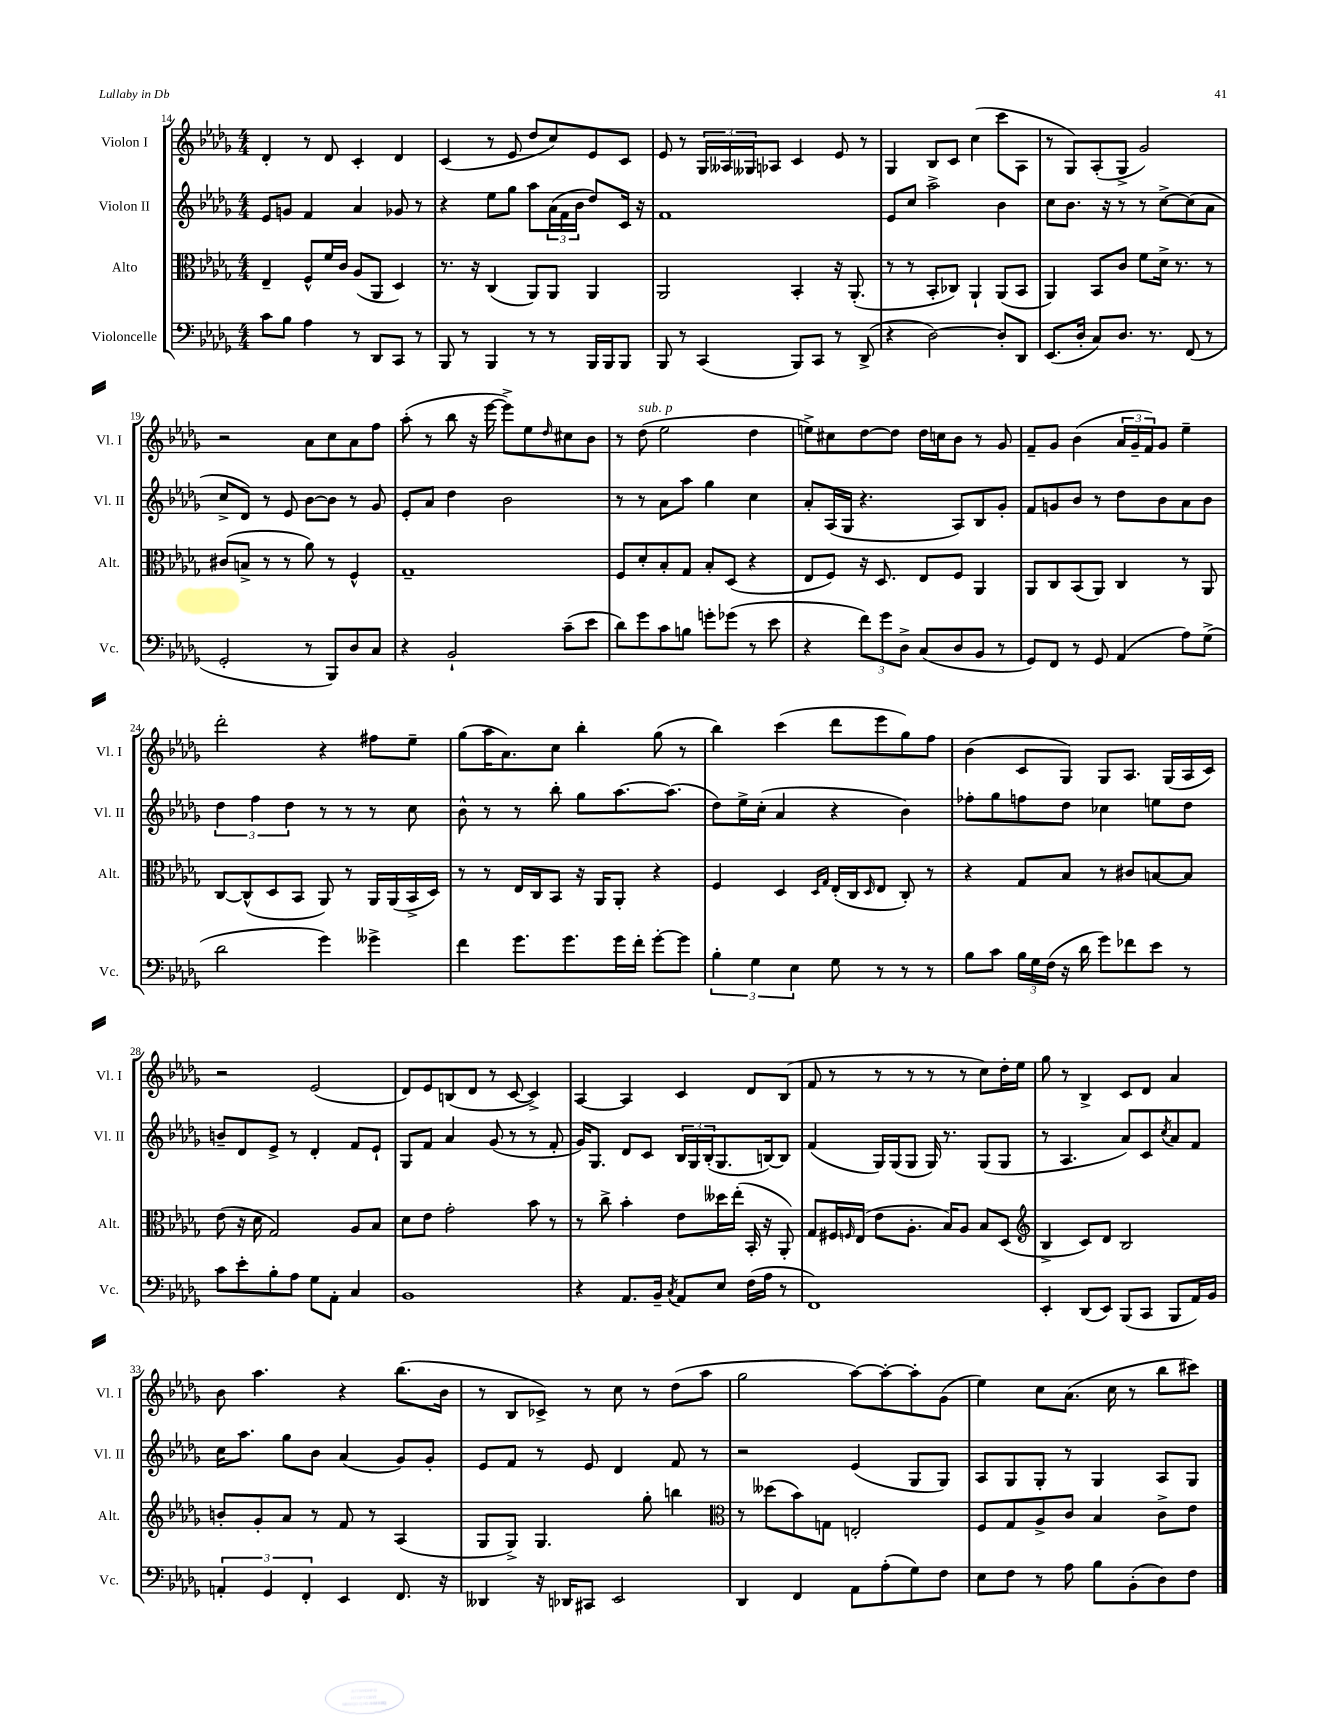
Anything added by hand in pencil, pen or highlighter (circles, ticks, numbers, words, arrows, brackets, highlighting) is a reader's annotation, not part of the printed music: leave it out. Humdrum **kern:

**kern	**kern	**kern	**kern
*staff4	*staff3	*staff2	*staff1
*clefF4	*clefC3	*clefG2	*clefG2
*k[b-e-a-d-g-]	*k[b-e-a-d-g-]	*k[b-e-a-d-g-]	*k[b-e-a-d-g-]
*M4/4	*M4/4	*M4/4	*M4/4
8c	4E-~	8e-	4d-'
8B-	.	8g	.
4A-	8F^^	4f	8r
.	16f	.	8d-
.	16c	.	.
8r	(8A-	4a-	4c'
8DD-	8AA-	.	.
8CC	4D-)	8g-	4d-
8r	.	8r	.
=	=	=	=
8BBB-	8.r	4r	(4c
8r	.	.	.
.	16r	.	.
4BBB-	(4C	8ee-	8r
.	.	8gg-	8e-
8r	8AA-)	8aa-	8dd-
8r	8AA-	(24a-	8cc)
.	.	24f	.
.	.	24b-	.
16BBB-	4AA-	8dd-)	8e-
16BBB-	.	.	.
8BBB-	.	16c	8c
.	.	16r	.
=	=	=	=
8BBB-	2AA-	1f	8e-
8r	.	.	8r
(4CC	.	.	24G-
.	.	.	24A--
.	.	.	24G--
.	.	.	8A-
8BBB-)	4BB-'	.	4c
8CC	.	.	.
8r	16r	.	8e-
.	(8.AA-'	.	.
(8DD-^	.	.	8r
=	=	=	=
4r	8r	8e-	4G-
.	8r	8cc	.
[2D-)	8BB-'	2aa-^	8B-
.	8C-)	.	8c
.	4AA-`	.	(4cc
8D-']	(8AA-	4b-	8ccc
8DD-	8BB-	.	8A-
=	=	=	=
(8.EE-	4AA-)	8cc	8r
.	.	8.b-	8G-)
16D-'	.	.	.
8C)	8BB-	.	(8A-'
.	.	16r	.
8.D-	8c	8r	8G-^
.	8f	8r	2g-)
8.r	.	.	.
.	16d-^	[8cc^	.
.	8.r	.	.
(8FF	.	(8cc]	.
8r	8r	8a-	.
=	=	=	=
2GG-'	(8c#	8cc^	2r
.	8B^	8d-)	.
.	8r	8r	.
.	8r	8e-	.
8r	8a-)	[8b-	8a-
8BBB-)	8r	8b-]	8cc
8D-	4F^^	8r	8a-
8C	.	8g-	8ff
=	=	=	=
4r	1G-~	8e-'	(8aa-'
.	.	8a-	8r
2BB-`	.	4dd-	8bb-
.	.	.	16r
.	.	.	[16eee-
.	.	2b-	8eee-^])
.	.	.	8ee-
.	.	.	16qqdd-
(8c~	.	.	8cc#
8e-	.	.	8b-
=	=	=	=
8d-)	8F	8r	8r
8g-	8d-'	8r	(8dd-
8c	8B-'	8a-	2ee-
8B	8G-	8aa-	.
8g'	8B-'	4gg-	.
(8g-	(8D-	.	.
8r	4r	4cc	4dd-
8e-	.	.	.
=	=	=	=
4r	8E-	8a-'	8ee^)
.	8F)	(16A-	8cc#
.	.	16G-	.
12f)	16r	4.r	[8dd-
.	8.D-	.	.
12g-	.	.	.
.	.	.	8dd-]
12D-^	.	.	.
(8C	8E-	.	16dd-
.	.	.	16cc
8D-	8F	8A-)	8b-
8BB-	4AA-	8B-	8r
8r	.	8g-'	8g-
=	=	=	=
8GG-)	8AA-	8f	8f~
8FF	8C	8g	8g-
8r	(8BB-	8b-	(4b-
8GG-	8AA-)	8r	.
(4AA-	4C	8dd-	24a-
.	.	.	24g-~
.	.	.	24f)
.	.	8b-	8g-
8A-)	8r	8a-	4ee-~
(8G-^	8AA-	8b-	.
=	=	=	=
2d-	[8C	6dd-	2ddd-'
.	(8C^^]	.	.
.	.	6ff	.
.	8D-	.	.
.	.	6dd-	.
.	8BB-	.	.
4g-)	8AA-)	8r	4r
.	8r	8r	.
4g--^	16AA-	8r	8ff#
.	(16AA-	.	.
.	16BB-^	8cc	8ee-~
.	16D-)	.	.
=	=	=	=
4f	8r	8b-^^	(8gg-
.	8r	8r	16aa-
.	.	.	8.a-)
8.g-	16E-	8r	.
.	16C	.	.
.	8BB-	8bb-'	8cc
8.g-	.	.	.
.	16r	8gg-	4bb-'
.	16AA-	.	.
16g-	8AA-'	[8.aa-	.
16f'	.	.	.
[8g-'	4r	.	(8gg-
.	.	(8.aa-]	.
8g-]	.	.	8r
=	=	=	=
6B-'	4F	8dd-)	4bb-)
.	.	16ee-^	.
6G-	.	.	.
.	.	(16cc'	.
.	4D-	4a-	(4ccc
6E-	.	.	.
.	16qqD-	.	.
.	16qqG-	.	.
8G-	(16E-'	4r	8ddd-
.	16C	.	.
.	16qqD-	.	.
8r	8E-	.	8eee-
8r	8C')	4b-)	8gg-)
8r	8r	.	8ff
=	=	=	=
8B-	4r	8ff-'	(4b-
8c	.	8gg-	.
24B-	8G-	8ff	8c
24G-	.	.	.
(24F	.	.	.
16r	8B-	8dd-	8G-)
16d-	.	.	.
8g-)	8r	4cc-	8G-
8f-	8c#	.	8.A-
8e-	[8B	8ee	.
.	.	.	(16G-
8r	8B]	8dd-	16A-
.	.	.	16c)
=	=	=	=
8c	(8e-	8b~	2r
8e-'	16r	8d-	.
.	16d-	.	.
8B-'	2G-)	8e-^	.
8A-	.	8r	.
8G-	.	4d-'	(2e-
8AA-'	.	.	.
4C	8A-	8f	.
.	8B-	8e-`	.
=	=	=	=
1BB-	8d-	8G-	8d-)
.	8e-	8f	8e-
.	2g-'	4a-	(8B
.	.	.	8d-
.	.	(8g-	8r
.	.	8r	[8c
.	8b-	8r	4c^])
.	8r	8f'	.
=	=	=	=
4r	8r	16g-)	[4A-
.	.	8.G-	.
.	8cc^	.	.
8.AA-	4b-'	8d-	4A-]
.	.	8c	.
16BB-~	.	.	.
8qC	.	.	.
8AA-	8e-	24B-	4c
.	.	24G-	.
.	.	(24B-'	.
8E-	16dd--	8.G-	.
.	(16ee-'	.	.
(16F	16BB-'	.	8d-
16A-	16r	[16B)	.
8r	8AA-')	8B]	(8B-
=	=	=	=
1FF)	8G-	(4f	8f
.	16F#	.	8r
.	16qqF	.	.
.	(16E-	.	.
.	8e-	16G-)	8r
.	.	(16G-	.
.	8.A-'	8G-	8r
.	.	16G-)	8r
.	16B-)	8.r	.
.	8A-	.	8r
.	8B-	(8G-	8cc)
.	(8D-	8G-	16dd-'
.	.	.	16ee-
=	=	=	=
*	*clefG2	*	*
4EE-'	4B-^	8r	8gg-
.	.	4.A-	8r
(8DD-	8c)	.	4B-^
8EE-)	8d-	.	.
(8BBB-	2B-	8a-)	8c
8CC	.	8c	8d-
.	.	8qcc	.
8BBB-	.	8a-	4a-
16AA-)	.	8f	.
16BB-	.	.	.
=	=	=	=
6AA'	8b'	16cc	8b-
.	.	8.aa-	.
.	8g-'	.	4.aa-
6GG-	.	.	.
.	8a-	8gg-	.
6FF'	.	.	.
.	8r	8b-	.
4EE-	8f	(4a-	4r
.	8r	.	.
8.FF	(4A-	8g-)	(8.bb-
.	.	8g-'	.
16r	.	.	16b-
=	=	=	=
4DD--	8G-	8e-	8r
.	8G-^)	8f	8B-
16r	4.G-	8r	8c-^)
16DD-	.	.	.
8CC#	.	8e-	8r
2EE-	.	4d-	8cc
.	8gg-'	.	8r
.	4bb	8f	(8dd-
.	.	8r	8aa-
=	=	=	=
*	*clefC3	*	*
4DD-	8r	2r	2gg-
.	(8dd--	.	.
4FF	8b-)	.	.
.	8G	.	.
8AA-	2E'	(4e-	[8aa-)
(8A-'	.	.	8aa-'_
8G-)	.	8G-	8aa-']
8F	.	8G-)	(8g-
=	=	=	=
8E-	8F	8A-	4ee-)
8F	8G-	8G-	.
8r	8A-^	8G-'	8cc
8A-	8c	8r	(8.a-
8B-	4B-	4G-	.
.	.	.	16cc
(8BB-'	.	.	8r
8D-)	8c^	8A-	8bb-
8F	8e-	8G-	8ccc#)
==	==	==	==
*-	*-	*-	*-
